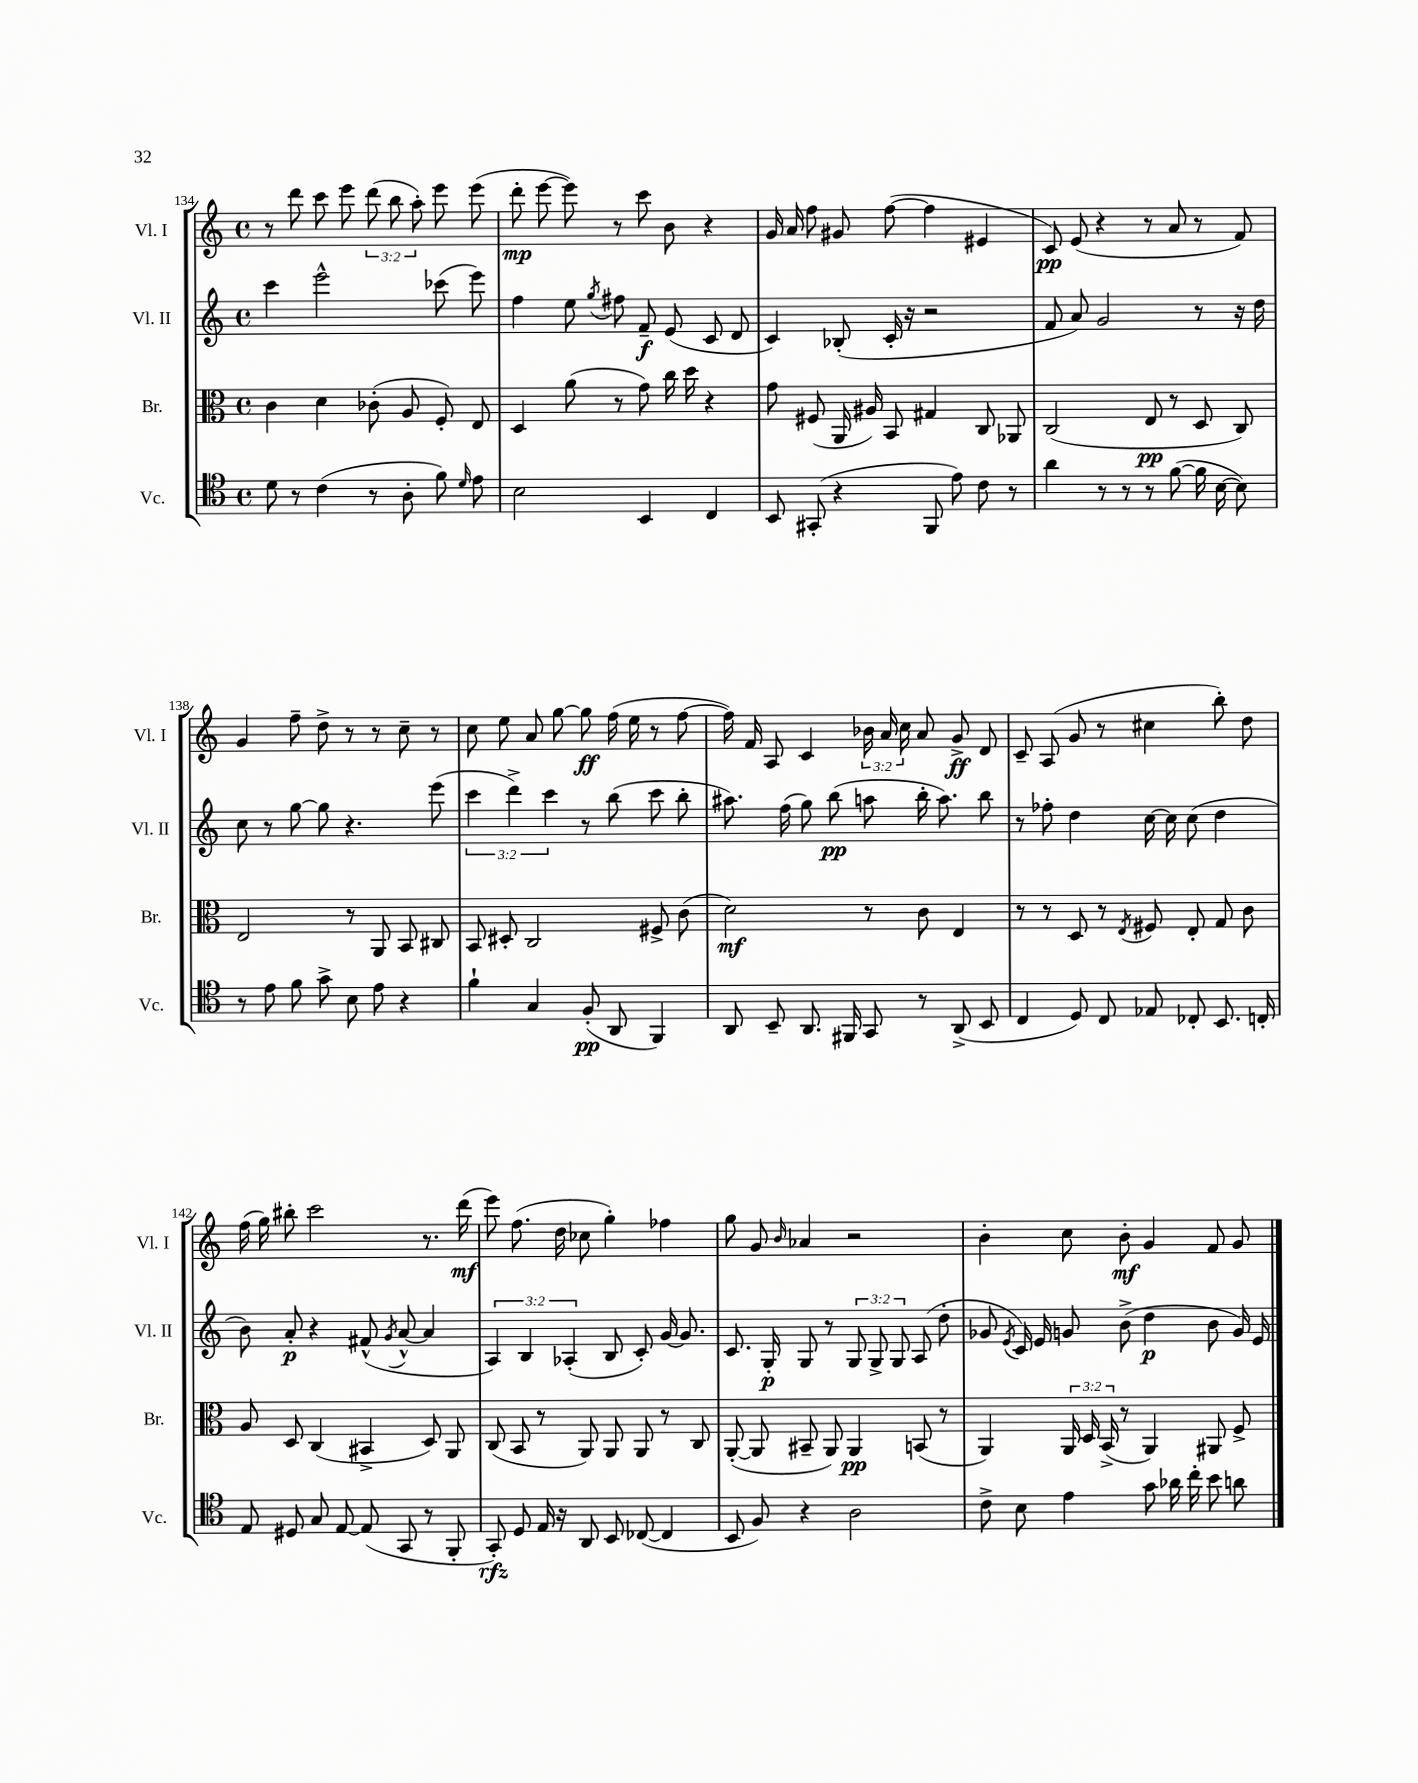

**kern	**kern	**kern	**kern
*staff4	*staff3	*staff2	*staff1
*clefC4	*clefC3	*clefG2	*clefG2
*k[]	*k[]	*k[]	*k[]
*M4/4	*M4/4	*M4/4	*M4/4
*met(c)	*met(c)	*met(c)	*met(c)
8d	4c	4ccc	8r
8r	.	.	8ddd
(4c	4d	2eee^^	8ccc
.	.	.	8eee
8r	(8c-'	.	(12ddd
.	.	.	12bb
8A'	8A	.	.
.	.	.	12aa')
8f)	8F')	(8ccc-	8eee
16qqd	.	.	.
8e	8E	8eee)	(8eee
=	=	=	=
2B	4D	4ff	8ddd'
.	.	.	[8eee
.	(8a	8ee	8eee])
.	.	8qgg	.
.	8r	8ff#	8r
4BB	8g)	8f~	8ccc
.	16cc	(8e	8b
.	16dd	.	.
4C	4r	8c	4r
.	.	8d	.
=	=	=	=
8BB	8g	4c)	16g
.	.	.	16a
(8GG#'	(8F#	.	8ff
4r	16AA	(8B-'	8g#
.	16A#)	.	.
.	8BB	16c'	([8ff
.	.	16r	.
8FF	4G#	2r	4ff]
8e)	.	.	.
8c	8C	.	4e#
8r	8AA-	.	.
=	=	=	=
4a	(2C	8f	8c)
.	.	8a)	(8e
8r	.	2g	4r
8r	.	.	.
8r	8E	.	8r
([8f	8r	.	8a
16f]	8D	8r	8r
[16B	.	.	.
8B])	8C)	16r	8f)
.	.	16dd	.
=	=	=	=
8r	2E	8cc	4g
8e	.	8r	.
8f	.	[8gg	8ff~
8g^	.	8gg]	8dd^
8B	8r	4.r	8r
8e	8AA	.	8r
4r	8BB	.	8cc~
.	8C#	(8eee	8r
=	=	=	=
4f`	8BB	6ccc	8cc
.	8D#'	.	8ee
.	.	6ddd^)	.
4G	2C	.	8a
.	.	6ccc	.
.	.	.	[8gg
(8F'	.	8r	8gg]
8AA	.	(8bb	(16ff
.	.	.	16ee
4FF)	8F#^	8ccc	8r
.	(8c	8bb'	[8ff
=	=	=	=
8AA	2d)	8.aa#)	16ff])
.	.	.	16f
8BB~	.	.	8A
.	.	(16ff	.
8.AA	.	8gg)	4c
.	.	(8bb	.
16FF#	.	.	.
8GG	8r	8aa	24b-
.	.	.	24a
.	.	.	24cc
8r	8c	16bb'	8a
.	.	8.aa)	.
(8AA^	4E	.	8g^
8BB	.	8bb	8d
=	=	=	=
4C	8r	8r	8c~
.	8r	8ff-'	(8A
8D)	8D	4dd	8g
8C	8r	.	8r
.	8qE	.	.
8E-	8F#	[16cc	4cc#
.	.	16cc]	.
8C-'	8E'	(8cc	.
8.BB	8G	4dd	8bb')
.	8c	.	8dd
16C'	.	.	.
=	=	=	=
8E	8A	8b)	(16ff
.	.	.	16gg)
8D#	8D	8a'	8bb#'
8G	(4C	4r	2ccc
[8E	.	.	.
(8E]	4BB#^	(8f#^^	.
.	.	8qg	.
8GG	.	[8a^^	.
8r	8D)	4a]	8.r
8FF'	8AA	.	.
.	.	.	(16ddd
=	=	=	=
8GG')	(8C	6A)	8eee)
8D	8BB	.	(8.ff
.	.	6B	.
16E	8r	.	.
16r	.	.	16dd
.	.	(6A-'	.
8AA	8AA)	.	8cc-
8BB	8AA	8B	4gg')
([8C-	8AA	8c')	.
4C-]	8r	[16g	4ff-
.	.	8.g]	.
.	8C	.	.
=	=	=	=
8BB	([8AA'	8.c	8gg
8F)	8AA]	.	8g
.	.	16G'	.
.	.	.	16qqb
4r	8BB#~	8G	4a-
.	8AA)	8r	.
2A	4AA	12G	2r
.	.	12G^	.
.	.	12G	.
.	(8BB	(8A	.
.	8r	8dd'	.
=	=	=	=
8c^	4AA)	8g-	4b'
.	.	8qe	.
8B	.	16c)	.
.	.	16e	.
4e	24AA	8g	8cc
.	24D	.	.
.	(24BB^	.	.
.	8r	(8b^	8b'
8g	4AA)	4dd	4g
16a-	.	.	.
16cc'	.	.	.
8b	8AA#	8b	8f
8a	8F^	16g)	8g
.	.	16e	.
==	==	==	==
*-	*-	*-	*-
